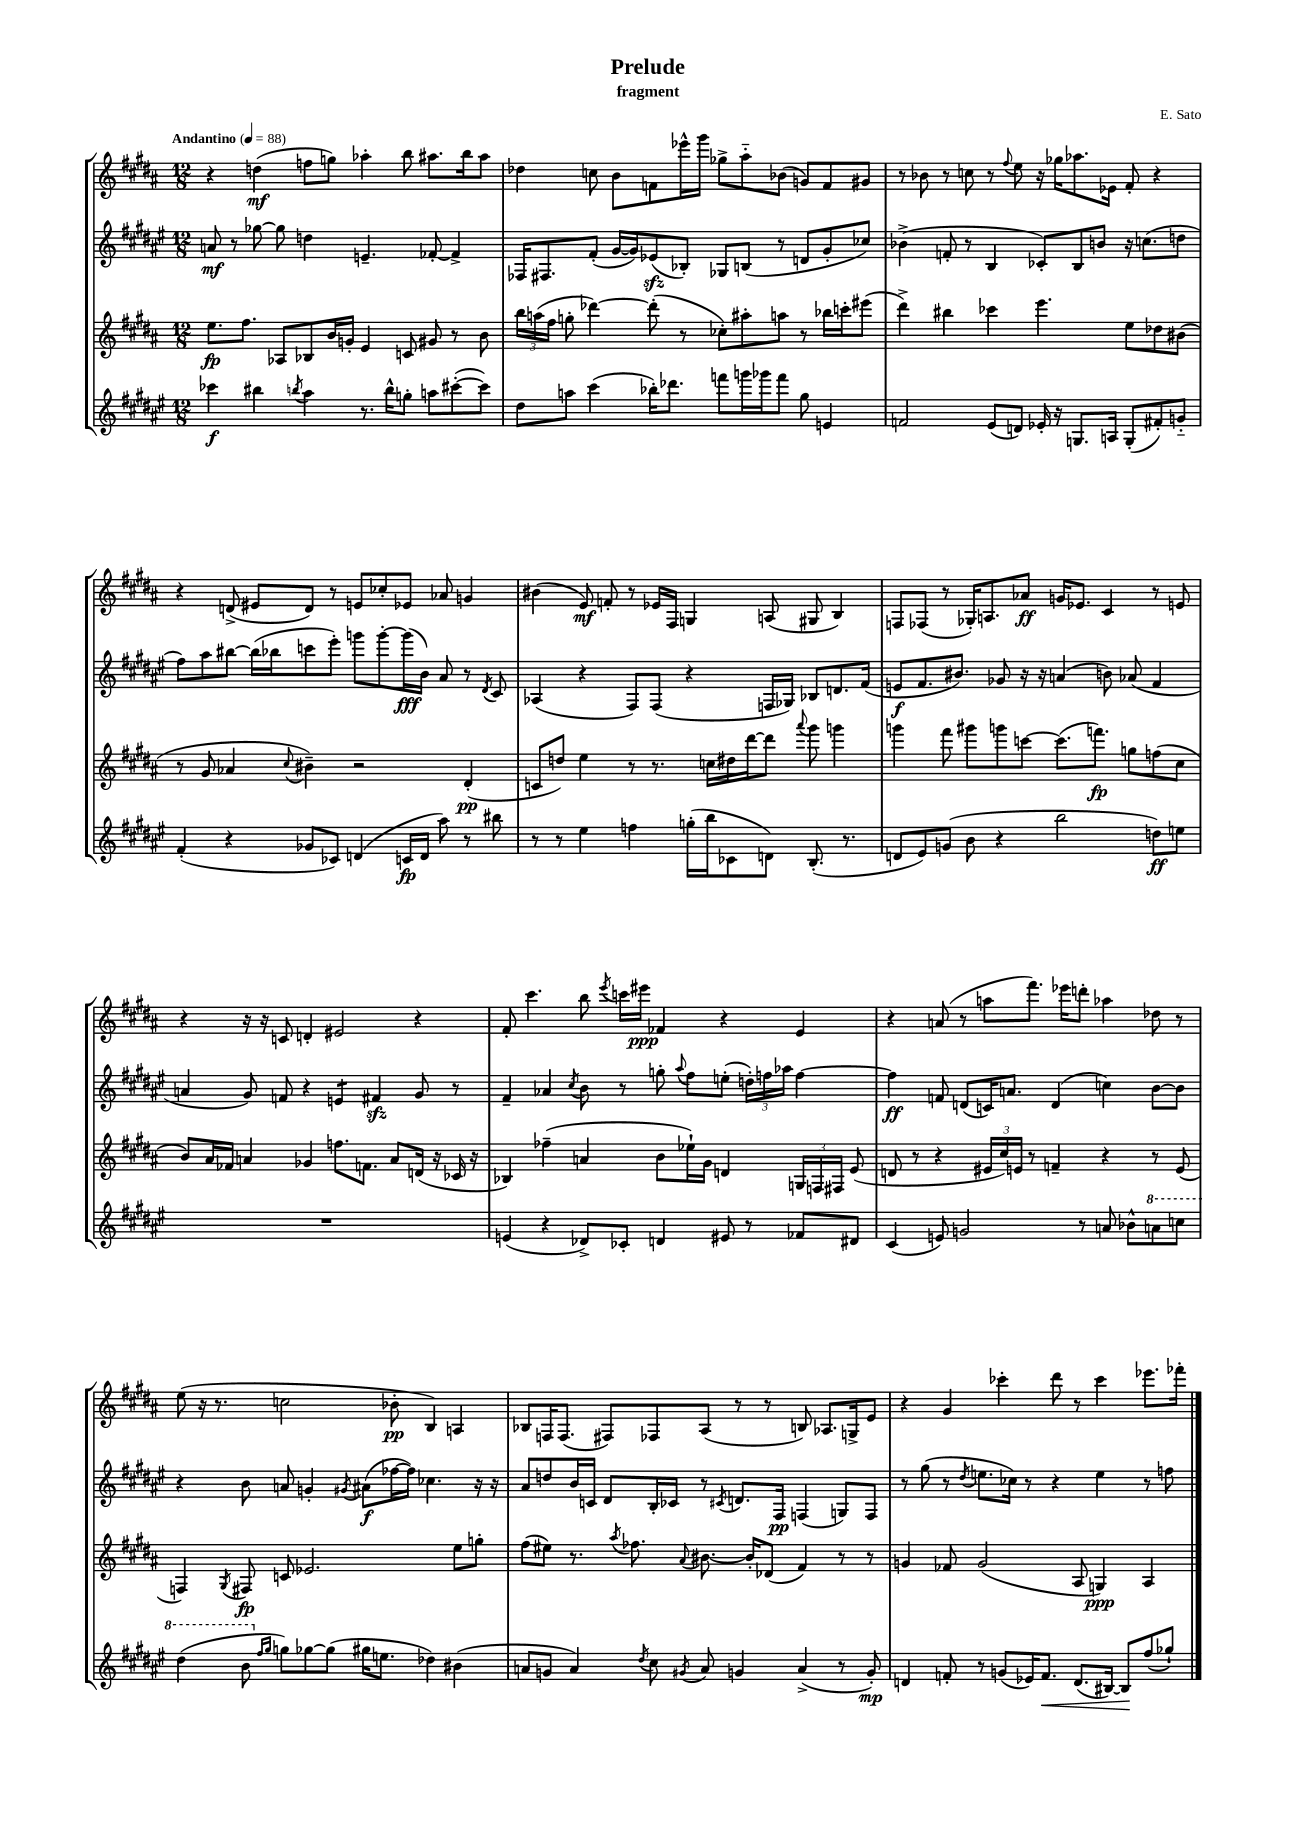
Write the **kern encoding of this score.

**kern	**kern	**kern	**kern
*staff4	*staff3	*staff2	*staff1
*clefG2	*clefG2	*clefG2	*clefG2
*k[f#c#g#d#a#e#]	*k[f#c#g#d#a#]	*k[f#c#g#d#a#e#]	*k[f#c#g#d#a#]
*M12/8	*M12/8	*M12/8	*M12/8
*MM88	*MM88	*MM88	*MM88
4ccc-	8.ee	8a	4r
.	.	8r	.
.	8.ff#	.	.
4bb#	.	[8gg-	(4dd
.	8A-	8gg-]	.
8qbb	.	.	.
4aa#	8B-	4dd	8ff
.	16b	.	8gg)
.	16g'	.	.
8.r	4e	4.e~	4aa-'
16bb^^	.	.	.
8gg'	8c	.	8bb
8aa	8g#	[8f-'	8.aa#
([8ccc#'	8r	4f-^]	.
.	.	.	16bb
8ccc#])	8b	.	8aa#
=	=	=	=
8dd#	24bb	16F-	4dd-
.	(24aa	.	.
.	.	8.F#	.
.	24ff#	.	.
8aa	8gg'	.	.
(4ccc#	[4ddd-)	(8f#'	8cc
.	.	[16g#	8b
.	.	16g#])	.
16bb-')	(8ddd-']	(8e-	8f
8.ddd-	.	.	.
.	8r	8B-')	16eee-^^
.	.	.	16ggg#
8fff	8cc-')	8G-	8gg-^
16ggg	8aa#'	(8B	8aa#'~
16ggg-	.	.	.
8fff	8aa	8r	(8b-
8gg#	8r	8d	8g)
4e	16bb-	8g#'	8f
.	16ccc'	.	.
.	(8eee#	8cc-)	8g#
=	=	=	=
2f	4ddd#^)	(4b-^	8r
.	.	.	8b-
.	4bb#	8f'	8r
.	.	8r	8cc
(8e#	4ccc-	4B	8r
.	.	.	8qqff#
8d)	.	.	8ee
16e-'	4.eee	8c-')	16r
16r	.	.	16gg-
8.G	.	8B	8.aa-
.	.	8b	.
16A	.	.	16e-
(8G'	8ee	16r	8f#'
.	.	(8.cc	.
8f#')	8dd-	.	4r
8g'~	(8b#	8dd	.
=	=	=	=
(4f#'	8r	8ff#)	4r
.	8g#	8aa#	.
4r	4a-	[8bb#	(8d^
.	.	(16bb#]	8e#
.	.	16bb-	.
.	8qqcc#	.	.
8g-	4b#~)	8ccc	8d)
8c-)	.	8eee#')	8r
(4d	2r	8ggg	8e
.	.	[8ggg'	8cc-'
16c	.	(16ggg]	8e-
16d	.	16b)	.
8aa#)	.	8a#	8a-
8r	(4d#'	8r	4g
.	.	8qd#	.
8bb#	.	8c#	.
=	=	=	=
8r	8c	(4A-	(4b#
8r	8dd)	.	.
4ee#	4ee	4r	8e)
.	.	.	8f'
4ff	8r	8F#)	8r
.	8.r	(8F#	16e-
.	.	.	16F#
(16gg'	.	4r	4G
16bb	16cc	.	.
8c-	16dd#	.	.
.	[16ddd#	.	.
8d)	8ddd#]	16F	(8A
.	.	16G-)	.
.	8qqaaa#	.	.
(8.B'	8ggg#	8B-	8G#
.	4ggg	8.d	4B)
8.r	.	.	.
.	.	(16f#	.
=	=	=	=
8d	4ggg	8e	8F
8e#)	.	8.f#	(8F-
(8g	8fff#	.	8r
.	.	8.b#)	.
8b	8ggg#	.	16G-')
.	.	.	8.A
4r	8ggg	8g-	.
.	[8ccc	16r	8a-
.	.	16r	.
2bb	(8.ccc]	(4a	16g
.	.	.	8.e-
.	8.fff)	.	.
.	.	8b)	4c#
.	8gg	(8a-	.
8dd)	(8ff	4f#	8r
8ee	8cc#	.	8e
=	=	=	=
1.r	8b)	4a	4r
.	16a#	.	.
.	16f-	.	.
.	4a	8g#)	16r
.	.	.	16r
.	.	8f	8c
.	4g-	4r	4d'
.	8.ff	4e	2e#
.	8.f	.	.
.	.	4f#	.
.	8a	.	.
.	(16d	8g#	4r
.	16r	.	.
.	16c-	8r	.
.	16r	.	.
=	=	=	=
(4e	4B-)	4f#~	8f#'
.	.	.	4.ccc#
4r	(4ff-~	4a-	.
.	.	8qcc#	.
8d-^)	4a	8b	8bb
.	.	.	8qeee
8c-'	.	8r	16ccc
.	.	.	16eee#
4d	8b	8gg'	4f-
.	.	8qqaa#	.
.	16ee-`)	8ff#	.
.	16g#	.	.
8e#	4d	(8ee'	4r
8r	.	24dd')	.
.	.	24ff	.
.	.	24aa-	.
8f-	24G	[4ff	4e
.	24F	.	.
.	24F#	.	.
8d#	(8e	.	.
=	=	=	=
(4c#	8d	4ff]	4r
.	8r	.	.
8e)	4r	8f	(8a
2g	.	(8d	8r
.	24e#	16c)	8aa
.	24cc#)	.	.
.	.	8.a	.
.	24e	.	.
.	8r	.	8.fff#)
.	4f~	(4d	.
.	.	.	16eee-
8r	.	.	8ddd'
8a	4r	4cc)	4aa-
8b-^^	.	.	.
8aa	8r	[8b	8dd-
8ccc	(8e	8b]	8r
=	=	=	=
(4ddd#	4F)	4r	(8ee
.	.	.	16r
.	.	.	8.r
.	8qG#	.	.
8bb	8F#	8b	.
16qqff#	.	.	.
16qqgg#	.	.	.
8gg)	8c	8a	2cc
[8gg-	2.e-	4g'	.
(8gg-]	.	.	.
.	.	8qg#	.
16gg#	.	(8a#	.
8.ee	.	.	.
.	.	[16ff-	8b-'
.	.	16ff-])	.
4dd-)	.	4.cc-	4B)
(4b#	8ee	.	4A
.	8gg'	16r	.
.	.	16r	.
=	=	=	=
8a	(8ff#	8a#	8B-
8g	8ee#)	8dd	16F
.	.	.	(8.F
4a)	8.r	16b	.
.	.	16c	.
.	.	8d#	8F#)
.	8qaa#	.	.
.	8.ff-	.	.
8qdd#	.	.	.
8cc#	.	16B'	8F-
.	.	16c-	.
8qg#	8qqa#	.	.
8a	[8.b#	8r	(8A#
.	.	8qc#	.
4g	.	8.d	8r
.	16b#']	.	.
.	(8d-	.	8r
.	.	16F#	.
(4a^	4f#)	(4F	8B)
.	.	.	8.A-
8r	8r	8G)	.
.	.	.	16G^
8g')	8r	8F	8e
=	=	=	=
4d	4g	8r	4r
.	.	(8gg#	.
8f'	8f-	8r	4g#
.	.	8qdd#	.
8r	(2g	8.ee	.
(8g	.	.	4ccc-'
.	.	16cc-)	.
16e-)	.	8r	.
8.f	.	.	.
.	.	4r	8ddd#
(8.d	8A#	.	8r
.	4G)	4ee	4ccc-
[16B#)	.	.	.
8B#]	.	.	.
(8ff#	4A#	8r	8.eee-
8gg-`)	.	8ff	.
.	.	.	16fff-'
==	==	==	==
*-	*-	*-	*-
